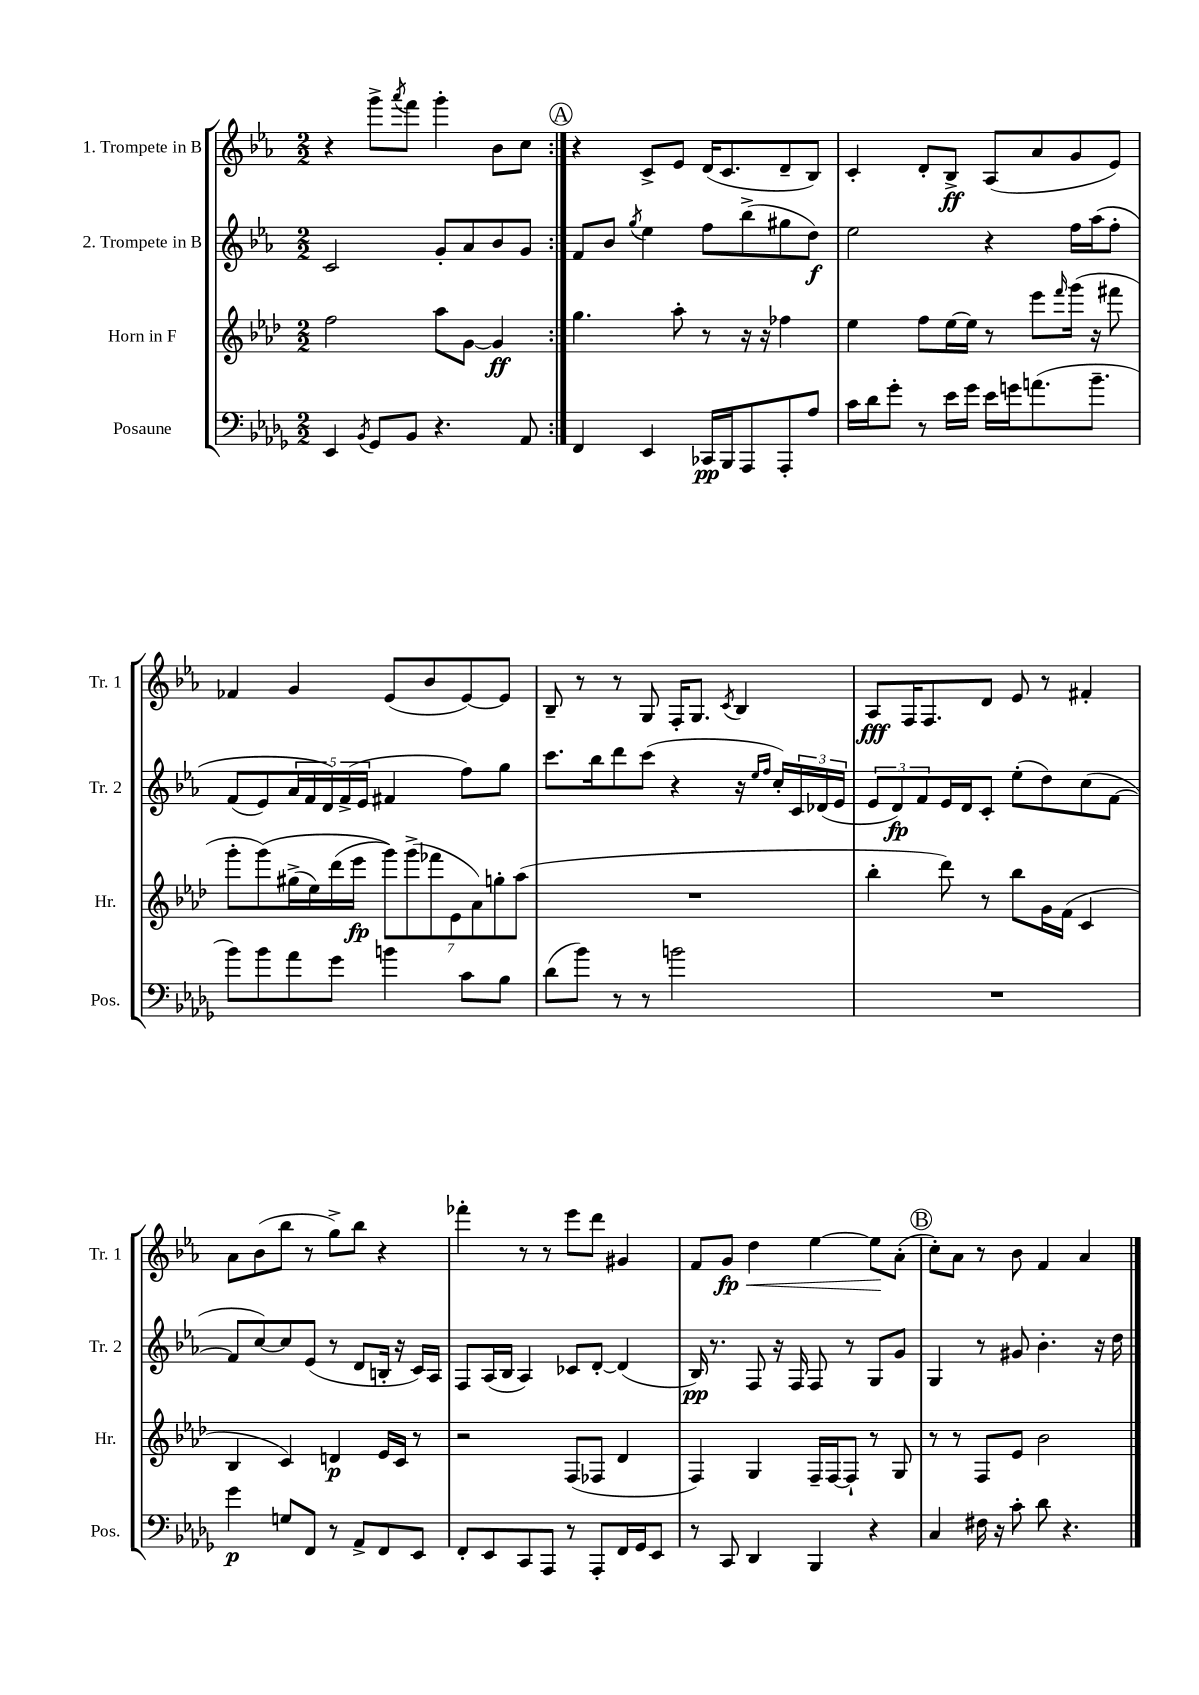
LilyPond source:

<<
\new StaffGroup <<
\new Staff = "s0" \with { instrumentName = "1. Trompete in B" shortInstrumentName = "Tr. 1" } {
    \clef treble \key ees \major \numericTimeSignature \time 2/2
    \repeat volta 2 { r4 g'''8-> \acciaccatura { aes'''8 } f'''8 g'''4-. bes'8 c''8 | }
    \mark \markup { \circle "A" } r4 c'8-> ees'8 d'16( c'8. d'8-- bes8) |
    c'4-. d'8-. bes8->\ff aes8( aes'8 g'8 ees'8) |
    fes'4 g'4 ees'8( bes'8 ees'8~) ees'8 |
    bes8-- r8 r8 g8 f16-. g8. \acciaccatura { c'8 } bes4 |
    aes8\fff f16 f8. d'8 ees'8 r8 fis'4-. |
    aes'8 bes'8( bes''8 r8 g''8->) bes''8 r4 |
    fes'''4-. r8 r8 ees'''8 d'''8 gis'4 |
    f'8 g'8\fp\< d''4 ees''4~ ees''8\! aes'8-.( |
    \mark \markup { \circle "B" } c''8-.) aes'8 r8 bes'8 f'4 aes'4 \bar "|." |
}
\new Staff = "s1" \with { instrumentName = "2. Trompete in B" shortInstrumentName = "Tr. 2" } {
    \clef treble \key ees \major \numericTimeSignature \time 2/2
    \repeat volta 2 { c'2 g'8-. aes'8 bes'8 g'8 | }
    \mark \markup { \circle "A" } f'8 bes'8 \acciaccatura { g''8 } ees''4 f''8 bes''8->( gis''8 d''8\f) |
    ees''2 r4 f''16 aes''16\( f''8-. |
    f'8( ees'8) \tuplet 5/4 { aes'16 f'16 d'16\) f'16->( ees'16 } fis'4 f''8) g''8 |
    c'''8. bes''16 d'''8 c'''8( r4 r16 \grace { ees''16 f''16 } c''16-.) \tuplet 3/2 { c'16 des'16( ees'16 } |
    \tuplet 3/2 { ees'8 d'8\fp) f'8 } ees'16 d'16 c'8-. ees''8-.( d''8) c''8( f'8~ |
    f'8 c''8~) c''8 ees'8( r8 d'8 b16-. r16 c'16) aes16 |
    f8 aes16( bes16 aes4) ces'8 d'8~-. d'4( |
    bes16\pp) r8. f8 r16 f16 f8 r8 g8 g'8 |
    \mark \markup { \circle "B" } g4 r8 gis'8 bes'4.-. r16 d''16 \bar "|." |
}
\new Staff = "s2" \with { instrumentName = "Horn in F" shortInstrumentName = "Hr." } {
    \clef treble \key aes \major \numericTimeSignature \time 2/2
    \repeat volta 2 { f''2 aes''8 g'8~ g'4\ff | }
    \mark \markup { \circle "A" } g''4. aes''8-. r8 r16 r16 fes''4 |
    ees''4 f''8 ees''16~ ees''16 r8 ees'''8 \grace { f'''16 } g'''16( r16 fis'''8 |
    g'''8-. g'''8)\( gis''16->( ees''16) des'''16( ees'''16\fp \tuplet 7/4 { g'''8)\) g'''8->( fes'''8 ees'8 aes'8) g''8-. aes''8( } |
    R1 |
    bes''4-. des'''8) r8 bes''8 g'16 f'16( c'4 |
    bes4 c'4) d'4\p ees'16 c'16 r8 |
    r2 f8( fes8 des'4 |
    f4) g4 f16-- f16~ f8-! r8 g8 |
    \mark \markup { \circle "B" } r8 r8 f8 ees'8 bes'2 \bar "|." |
}
\new Staff = "s3" \with { instrumentName = "Posaune" shortInstrumentName = "Pos." } {
    \clef bass \key des \major \numericTimeSignature \time 2/2
    \repeat volta 2 { ees,4 \acciaccatura { bes,8 } ges,8 bes,8 r4. aes,8 | }
    \mark \markup { \circle "A" } f,4 ees,4 ces,16\pp bes,,16 aes,,8 aes,,8-. aes8 |
    c'16 des'16 ges'8-. r8 ees'16 ges'16 ees'16 g'16 a'8.( bes'8.-- |
    bes'8) bes'8 aes'8 ges'8 b'4 c'8 bes8 |
    des'8( bes'8) r8 r8 b'2 |
    R1 |
    ges'4\p g8 f,8 r8 aes,8-> f,8 ees,8 |
    f,8-. ees,8 c,8 aes,,8 r8 aes,,8-. f,16 ges,16 ees,8 |
    r8 c,8 des,4 bes,,4 r4 |
    \mark \markup { \circle "B" } c4 fis16 r16 c'8-. des'8 r4. \bar "|." |
}
>>
>>
\layout { \context { \Score \remove "Bar_number_engraver" } }
